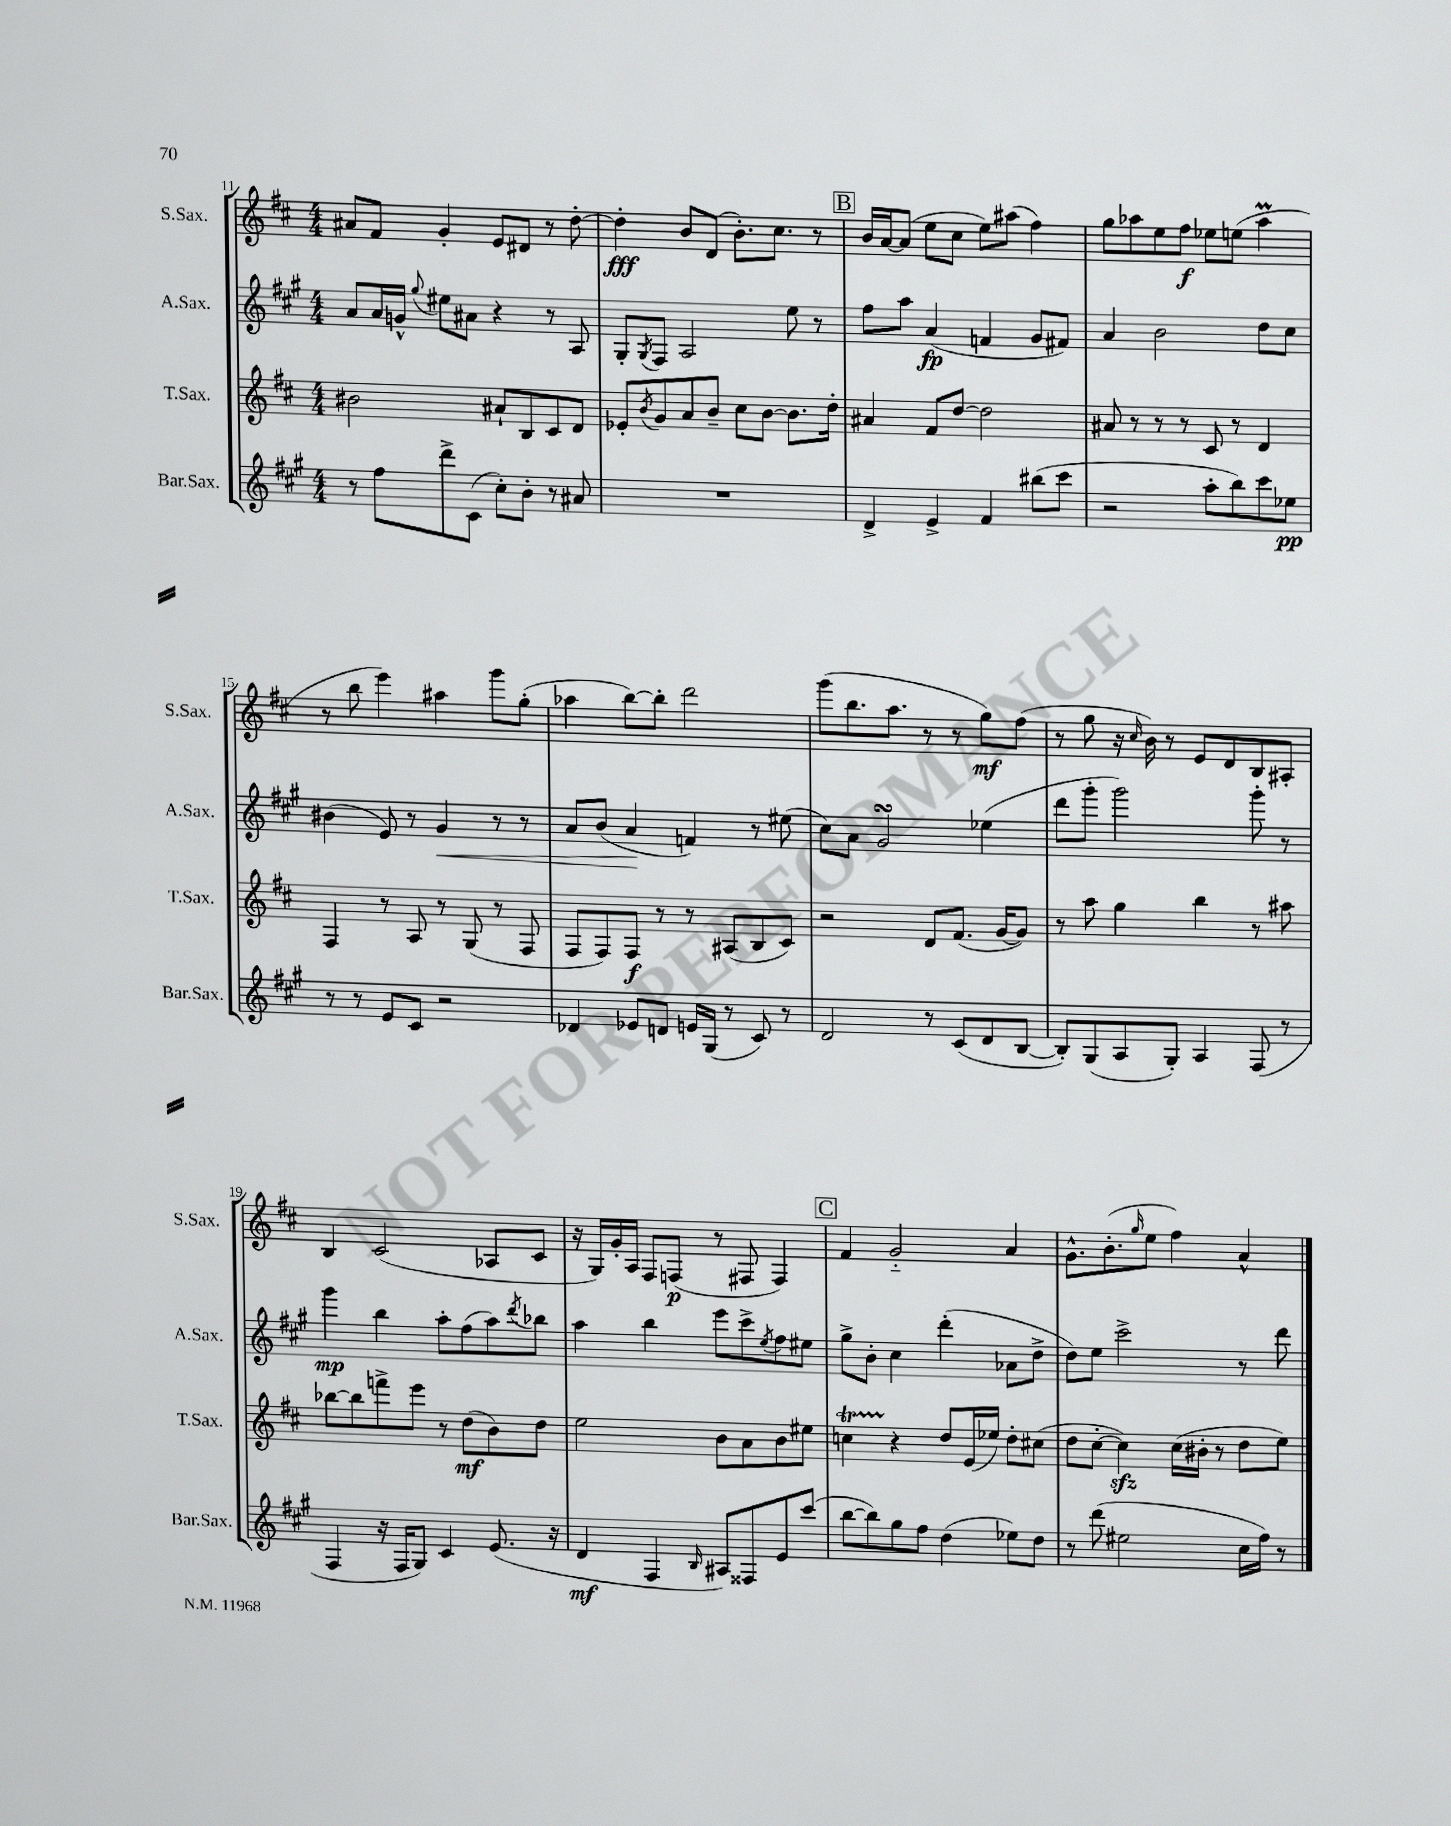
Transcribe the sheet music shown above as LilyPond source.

<<
\new StaffGroup <<
\new Staff = "s0" \with { instrumentName = "S.Sax." shortInstrumentName = "S.Sax." } {
    \clef treble \key d \major \numericTimeSignature \time 4/4
    ais'8 fis'8 g'4-. e'8 dis'8 r8 d''8~-. |
    d''4-.\fff b'8 d'8( b'8.-.) cis''8. r8 |
    \mark \markup { \box "B" } b'16 a'16~ a'8( e''8 cis''8 e''8) ais''8( fis''4) |
    g''8 aes''8 e''8 fis''8\f ees''8 e''8( aes''4\prall |
    r8 b''8 e'''4) ais''4 g'''8 g''8-.( |
    aes''4 b''8~) b''8-. d'''2 |
    g'''8( b''8. a''8. r8 r8 g''8\mf) fis''8( |
    r8 g''8 r16 \grace { cis''16 } b'16) r8 e'8 d'8 b8 ais8-. |
    b4 cis'2( aes8 cis'8 |
    r16 g16) g'16-. a16 fis8 f8\p( r8 fis8 fis4) |
    \mark \markup { \box "C" } fis'4 g'2-_ a'4 |
    g'8.-^ b'8.-.( \grace { g''16 } e''8 fis''4) a'4-^ \bar "|." |
}
\new Staff = "s1" \with { instrumentName = "A.Sax." shortInstrumentName = "A.Sax." } {
    \clef treble \key a \major \numericTimeSignature \time 4/4
    a'8 a'16 g'16-^ \appoggiatura { gis''8 } eis''8 ais'8 r4 r8 a8 |
    gis8-. \acciaccatura { gis8 } fis8 a2 e''8 r8 |
    \mark \markup { \box "B" } fis''8 a''8 a'4\fp( f'4 gis'8 fis'8) |
    a'4 b'2 d''8 cis''8 |
    bis'4( e'8) r8 gis'4\< r8 r8 |
    a'8 b'8( a'4\! f'4) r8 eis''8( |
    cis''8) a'8 gis'2\turn ees''4( |
    d'''8 gis'''8-. gis'''2) gis'''8-. r8 |
    gis'''4\mp b''4 a''8-. fis''8( a''8) \acciaccatura { d'''8 } bes''8 |
    a''4 b''4 e'''8 cis'''8-> \acciaccatura { e''8 } fis''8 eis''8 |
    \mark \markup { \box "C" } gis''8-> b'8-. cis''4 d'''4-.( aes'8 d''8-> |
    d''8) e''8 cis'''2-> r8 d'''8 \bar "|." |
}
\new Staff = "s2" \with { instrumentName = "T.Sax." shortInstrumentName = "T.Sax." } {
    \clef treble \key d \major \numericTimeSignature \time 4/4
    bis'2 ais'8-! b8 cis'8 d'8 |
    ees'8-. \acciaccatura { b'8 } g'8 a'8 b'8-- cis''8 b'8~ b'8. d''16-. |
    \mark \markup { \box "B" } ais'4 fis'8 d''8~ d''2 |
    ais'8 r8 r8 r8 cis'8 r8 d'4 |
    fis4 r8 a8 r8 g8( r8 fis8 |
    fis8 fis8) fis8\f r8 r8 ais8( b8 cis'8) |
    r2 d'8 fis'8.( g'16~ g'8) |
    r8 a''8 g''4 b''4 r8 ais''8 |
    bes''8~ bes''8 f'''8-> e'''8 r8 d''8\mf( b'8) d''8 |
    e''2 b'8 a'8 b'8 eis''8 |
    \mark \markup { \box "C" } c''4\startTrillSpan r4\stopTrillSpan d''8 e'16( ees''16) d''8-. cis''8( |
    d''8 cis''8~-. cis''4\sfz) cis''16( bis'16-. r8 d''8 e''8) \bar "|." |
}
\new Staff = "s3" \with { instrumentName = "Bar.Sax." shortInstrumentName = "Bar.Sax." } {
    \clef treble \key a \major \numericTimeSignature \time 4/4
    r8 fis''8 d'''8-> cis'8( cis''8-.) b'8-. r8 ais'8 |
    R1 |
    \mark \markup { \box "B" } d'4-> e'4-> fis'4 bis''8( cis'''8 |
    r2 a''8-. b''8) cis'''8 ees''8\pp |
    r8 r8 e'8 cis'8 r2 |
    des'4 ees'8 d'8 e'16 gis16( r8 cis'8) r8 |
    d'2 r8 cis'8( d'8 b8~ |
    b8-.) gis8( a8 gis8-.) a4 fis8( r8 |
    fis4 r16 fis16 gis8) cis'4 e'8.( r16 |
    d'4\mf fis4 \grace { b16 } ais8) fisis8 e'8 cis'''8( |
    \mark \markup { \box "C" } b''8~ b''8) gis''8 fis''8 d''4( ees''8) d''8 |
    r8 d'''8( eis''2 cis''16 fis''16) r8 \bar "|." |
}
>>
>>
\layout { \context { \Score currentBarNumber = #11 } }
